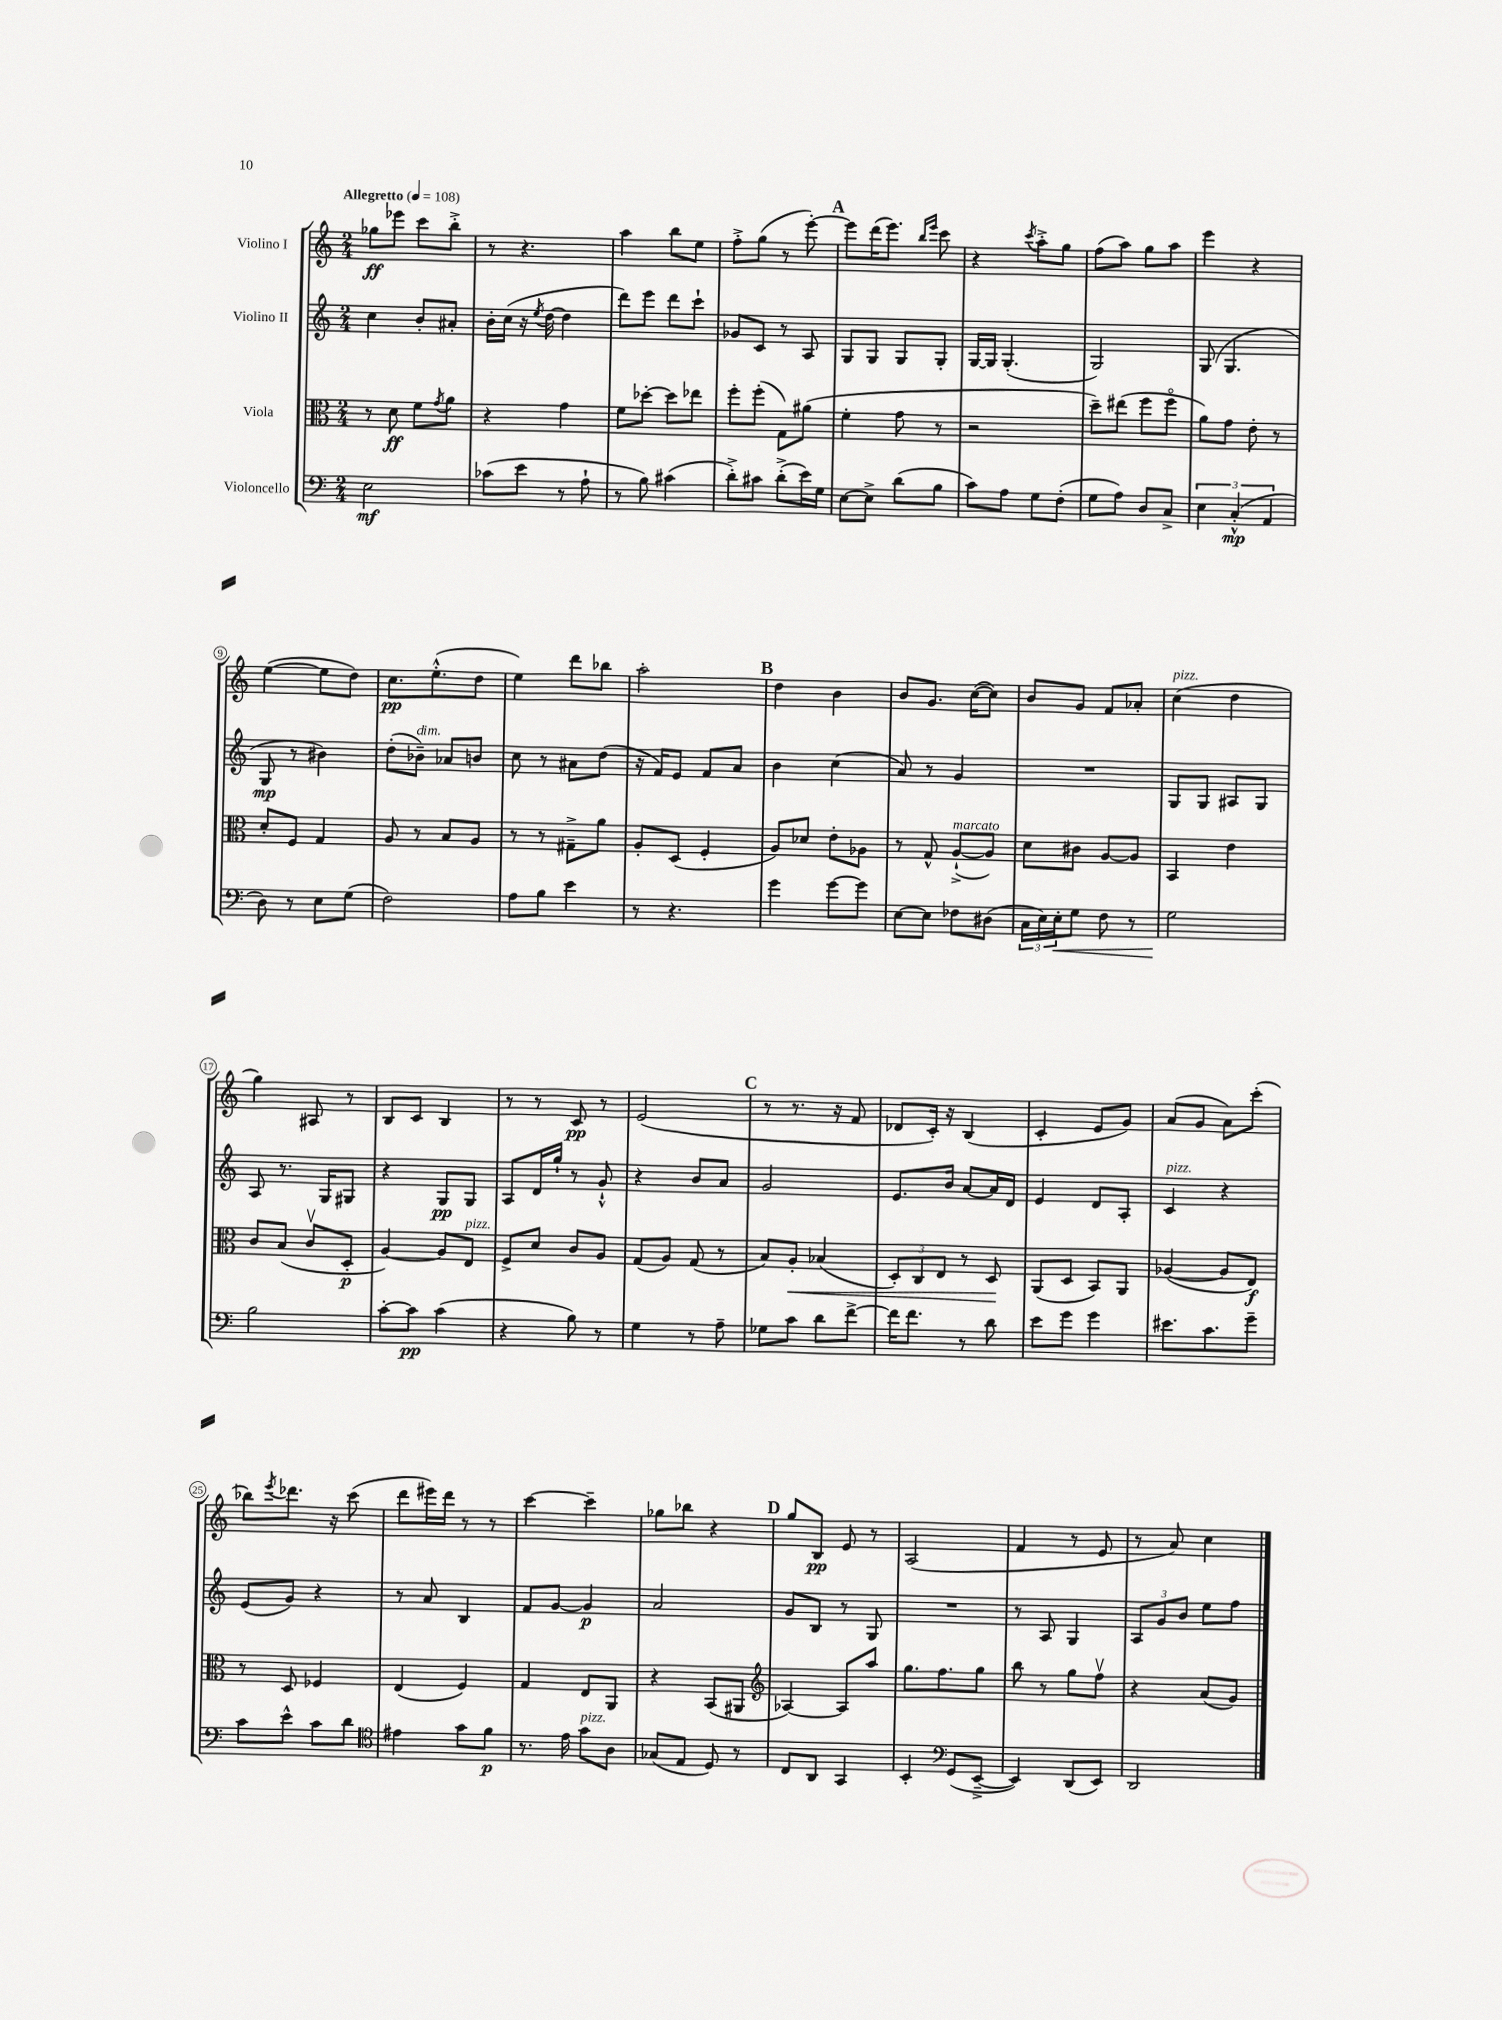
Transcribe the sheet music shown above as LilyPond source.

<<
\new StaffGroup <<
\new Staff = "s0" \with { instrumentName = "Violino I" } {
    \clef treble \key c \major \numericTimeSignature \time 2/4 \tempo "Allegretto" 4 = 108
    ges''8\ff ees'''8 c'''8 b''8-.-> |
    r8 r4. |
    a''4 b''8 e''8 |
    f''8-.-> g''8( r8 e'''8~-.) |
    \mark \markup { \bold "A" } e'''8 d'''16( e'''8.) \grace { b''16 e'''16 } c'''8 |
    r4 \acciaccatura { c'''8 } a''8-.-> g''8 |
    f''8( a''8) g''8 a''8 |
    e'''4 r4 |
    e''4~( e''8 d''8) |
    c''8.\pp e''8.-.-^( d''8 |
    e''4) d'''8 bes''8 |
    a''2-. |
    \mark \markup { \bold "B" } d''4 b'4 |
    b'8 g'8. c''16~( c''8) |
    b'8 g'8 f'8 aes'8-. |
    c''4^\markup { \italic "pizz." }( d''4 |
    g''4) ais8 r8 |
    b8 c'8 b4 |
    r8 r8 c'8\pp r8 |
    e'2( |
    \mark \markup { \bold "C" } r8 r8. r16 f'8 |
    des'8 c'16-.) r16 b4( |
    c'4-. e'8 g'8) |
    a'8( g'8 a'8) c'''8-.( |
    bes''8) \acciaccatura { e'''8 } des'''8. r16 c'''8( |
    d'''8 eis'''16) d'''16 r8 r8 |
    c'''4~ c'''4-- |
    ges''8 bes''8 r4 |
    \mark \markup { \bold "D" } g''8 b8\pp e'8 r8 |
    a2( |
    f'4 r8 e'8 |
    r8 a'8) c''4 \bar "|." |
}
\new Staff = "s1" \with { instrumentName = "Violino II" } {
    \clef treble \key c \major \numericTimeSignature \time 2/4
    c''4 b'8-. ais'8-. |
    b'16-. c''16( r16 \acciaccatura { e''8 } d''16~ d''4 |
    d'''8) e'''8 d'''8 c'''8-! |
    ges'8 c'8 r8 a8 |
    \mark \markup { \bold "A" } g8 g8 g8 g8-. |
    g16~ g16 g4.-.( |
    g2) |
    g8( g4. |
    g8\mp r8 bis'4) |
    d''8-.( bes'8--^\markup { \italic "dim." }) aes'8 b'8 |
    c''8 r8 ais'8 d''8( |
    r16 f'16) e'8 f'8 a'8 |
    \mark \markup { \bold "B" } b'4 c''4( |
    a'8) r8 g'4 |
    R2 |
    g8 g8 ais8 g8 |
    a8 r8. g16 gis8 |
    r4 g8\pp g8 |
    a8 d'16 g''16-! r8 g'8-!-^ |
    r4 b'8 a'8 |
    \mark \markup { \bold "C" } g'2 |
    e'8. b'16 a'8~ a'16 d'16 |
    e'4 d'8 a8-. |
    c'4^\markup { \italic "pizz." } r4 |
    e'8( g'8) r4 |
    r8 a'8 b4 |
    f'8 g'8~ g'4\p |
    a'2 |
    \mark \markup { \bold "D" } g'8 b8 r8 g8 |
    R2 |
    r8 a8 g4 |
    \tuplet 3/2 { a8 g'8 b'8 } e''8 f''8 \bar "|." |
}
\new Staff = "s2" \with { instrumentName = "Viola" } {
    \clef alto \key c \major \numericTimeSignature \time 2/4
    r8 d'8\ff f'8 \acciaccatura { g'8 } a'8 |
    r4 g'4 |
    f'8 des''8~-. des''8 ees''8 |
    f''8-. f''8-.( g8) ais'8( |
    \mark \markup { \bold "A" } f'4-. g'8 r8 |
    r2 |
    d''8--) eis''8( f''8 f''8\flageolet |
    a'8) g'8 e'8-. r8 |
    d'8-. f8 g4 |
    a8 r8 b8 a8 |
    r8 r8 gis8---> a'8 |
    a8-. d8( f4-. |
    \mark \markup { \bold "B" } a8) des'8 e'8-. aes8 |
    r8 g8-^ a8~-!->^\markup { \italic "marcato" }( a8) |
    d'8 cis'8 a8~ a8 |
    b,4 e'4 |
    c'8 b8( c'8\upbow d8-.\p |
    a4~) a8 e8^\markup { \italic "pizz." } |
    f8-> d'8 c'8 a8 |
    g8( a8) g8( r8 |
    \mark \markup { \bold "C" } b8) a8-.\< bes4( |
    \tuplet 3/2 { d8-.) c8 e8 } r8 d8\! |
    a,8( d8 b,8) a,8 |
    aes4~( aes8 e8\f) |
    r8 d8 fes4 |
    e4( f4) |
    g4 e8 a,8 |
    r4 b,8( ais,8 |
    \mark \markup { \bold "D" } \clef treble aes4~) aes8 a''8 |
    g''8. f''8. g''8 |
    b''8 r8 g''8 f''8\upbow |
    r4 a'8( g'8) \bar "|." |
}
\new Staff = "s3" \with { instrumentName = "Violoncello" } {
    \clef bass \key c \major \numericTimeSignature \time 2/4
    e2\mf |
    ces'8( e'8 r8 a8-! |
    r8 b8) cis'4( |
    d'8-.->) cis'8 d'8-.->( e'16) g16 |
    \mark \markup { \bold "A" } e8~ e8-> d'8( b8 |
    c'8) a8 g8 f8-.( |
    g8 a8) d8 c8-> |
    \tuplet 3/2 { e4 c4-.-^\mp( a,4 } |
    d8) r8 e8 g8( |
    f2) |
    a8 b8 e'4 |
    r8 r4. |
    \mark \markup { \bold "B" } g'4 g'8~ g'8 |
    e8~ e8 fes8 dis8( |
    \tuplet 3/2 { c16 e16) e16-.\< } g8 f8 r8 |
    g2\! |
    b2 |
    c'8~-. c'8\pp c'4( |
    r4 b8) r8 |
    g4 r8 a8-- |
    \mark \markup { \bold "C" } ges8 c'8 d'8 f'8~-> |
    f'16 f'8. r8 d'8 |
    e'8 g'8 g'4 |
    eis'8. c'8. g'8-- |
    c'8 e'8-^ c'8 d'8 |
    \clef tenor eis'4 g'8 f'8\p |
    r8. e'16 g'8^\markup { \italic "pizz." } a8 |
    ges8( e8 d8) r8 |
    \mark \markup { \bold "D" } c8 a,8 g,4 |
    b,4-. \clef bass g,8( e,8~---> |
    e,4) d,8( e,8) |
    d,2 \bar "|." |
}
>>
>>
\layout { \context { \Score \override BarNumber.stencil = #(make-stencil-circler 0.1 0.3 ly:text-interface::print) } }
